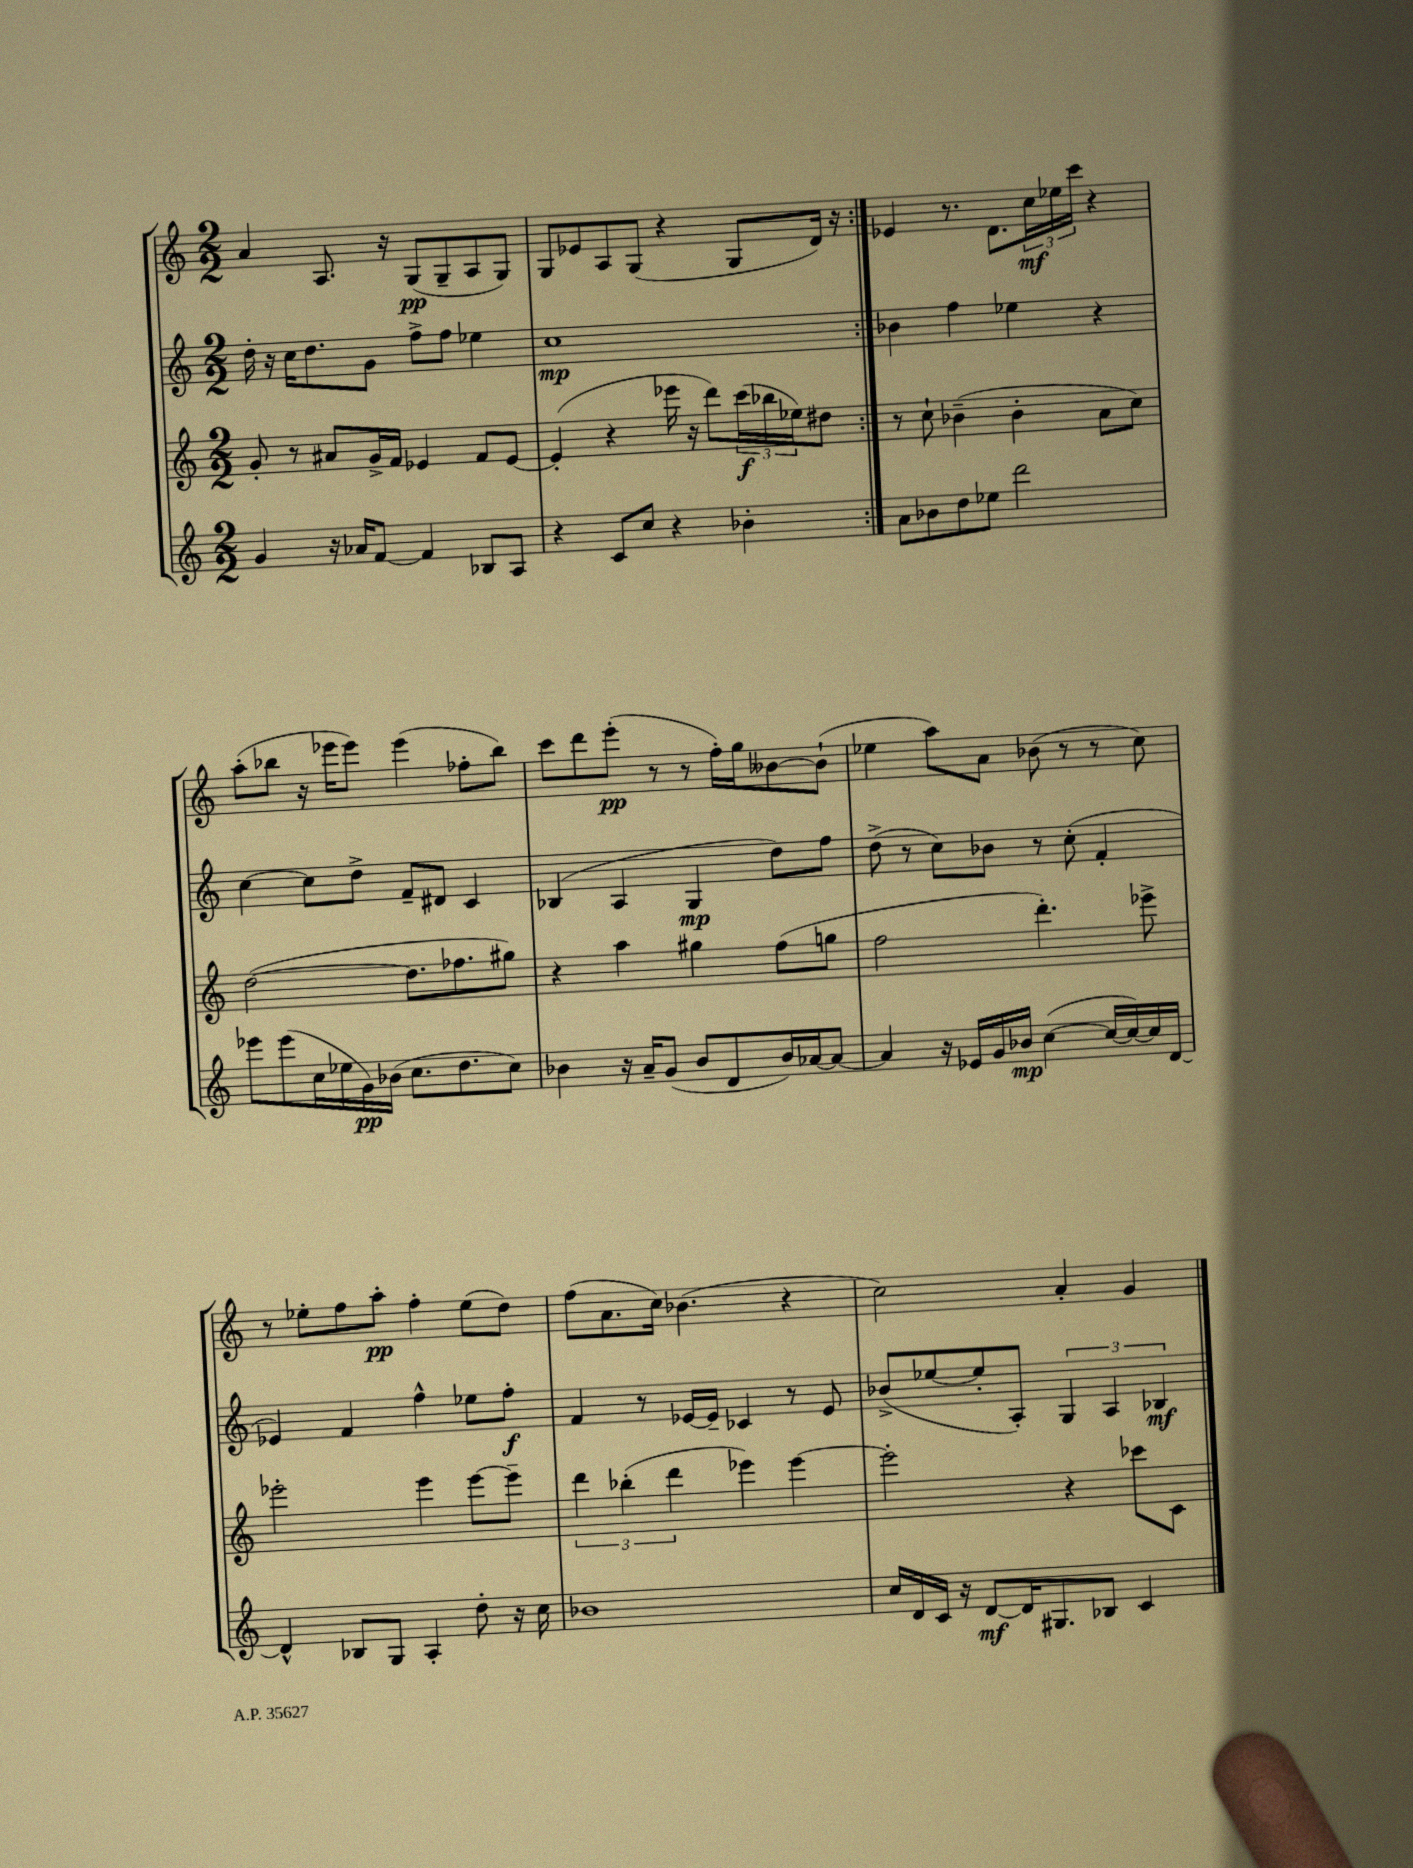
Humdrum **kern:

**kern	**kern	**kern	**kern
*staff4	*staff3	*staff2	*staff1
*clefG2	*clefG2	*clefG2	*clefG2
*k[]	*k[]	*k[]	*k[]
*M2/2	*M2/2	*M2/2	*M2/2
4g	8g'	16dd'	4a
.	.	16r	.
.	8r	16cc	.
.	.	8.dd	.
16r	8a#	.	8.A
16a-	.	.	.
[8f	16g^	8g	.
.	16f	.	16r
4f]	4e-	8ff^	(8G
.	.	8ff	8G~
8B-	8f	4ee-	8A
8A	[8e-	.	8G)
=	=	=	=
4r	(4e-']	1cc	8G
.	.	.	8e-
8c	4r	.	8A
8cc	.	.	(8G
4r	16eee-	.	4r
.	16r	.	.
.	8ddd)	.	.
4b-'	(24ccc	.	8G
.	24bb-	.	.
.	24ee-)	.	.
.	8dd#	.	16d)
.	.	.	16r
=:|!	=:|!	=:|!	=:|!
8a	8r	4b-	4e-
8b-	8cc`	.	.
8dd	(4b-~	4ff	8.r
8ee-	.	.	.
.	.	.	8.d
2ddd	4b-'	4ee-	.
.	.	.	24cc
.	.	.	24ee-
.	.	.	24ccc
.	8a	4r	4r
.	8cc)	.	.
=	=	=	=
8eee-	([2dd	[4cc	(8aa'
(8eee-	.	.	8bb-
16cc	.	8cc]	16r
16ee-	.	.	16eee-
16g)	.	8dd^	8eee-)
(16b-	.	.	.
8.cc	8.dd]	8f~	(4eee-
.	.	8d#	.
8.dd	8.ff-	.	.
.	.	4c	8ff-'
8cc)	8gg#)	.	8bb-)
=	=	=	=
4b-	4r	(4B-	8ccc
.	.	.	8ddd
16r	4aa	4A	(8eee'
16a~	.	.	.
(8g	.	.	8r
8b-	4gg#	4G	8r
8d	.	.	16ff')
.	.	.	16gg
16b-)	(8ff	8dd)	[8b--
[16a-	.	.	.
8a-_	8gg	8ff	(8b--`]
=	=	=	=
4a-]	2ff	(8dd^	4ee-
.	.	8r	.
16r	.	8cc)	8aa)
16e-	.	.	.
16g	.	8b-	8a
16b-	.	.	.
([4cc	4.ddd')	8r	(8b-
.	.	(8cc'	8r
16cc_	.	4f'	8r
16cc_)	.	.	.
16cc]	8eee-^	.	8cc)
[16d	.	.	.
=	=	=	=
4d^^]	2eee-'	4e-)	8r
.	.	.	8ee-'
8B-	.	4f	8ff
8G	.	.	8aa'
4A'	4eee-	4ff^^	4ff'
8dd'	[8eee-	8ee-	(8ee-
16r	8eee-~]	8ff'	8dd)
16cc	.	.	.
=	=	=	=
1b-	6ddd	4f	(8ff
.	.	.	8.a
.	(6bb-'	.	.
.	.	8r	.
.	.	.	16cc)
.	6ddd	.	.
.	.	[16e-	(4.b-
.	.	16e-~]	.
.	4eee-)	4c-	.
.	[4eee-	8r	4r
.	.	8e-	.
=	=	=	=
16cc	2eee-']	(8b-^	2cc)
16d	.	.	.
16c	.	[8ee-	.
16r	.	.	.
[8d	.	8ee-']	.
16d]	.	8A')	.
8.G#	.	.	.
.	4r	6G	4a'
8B-	.	.	.
.	.	6A	.
4c	8ccc-	.	4g
.	.	6B-	.
.	8c	.	.
==	==	==	==
*-	*-	*-	*-
